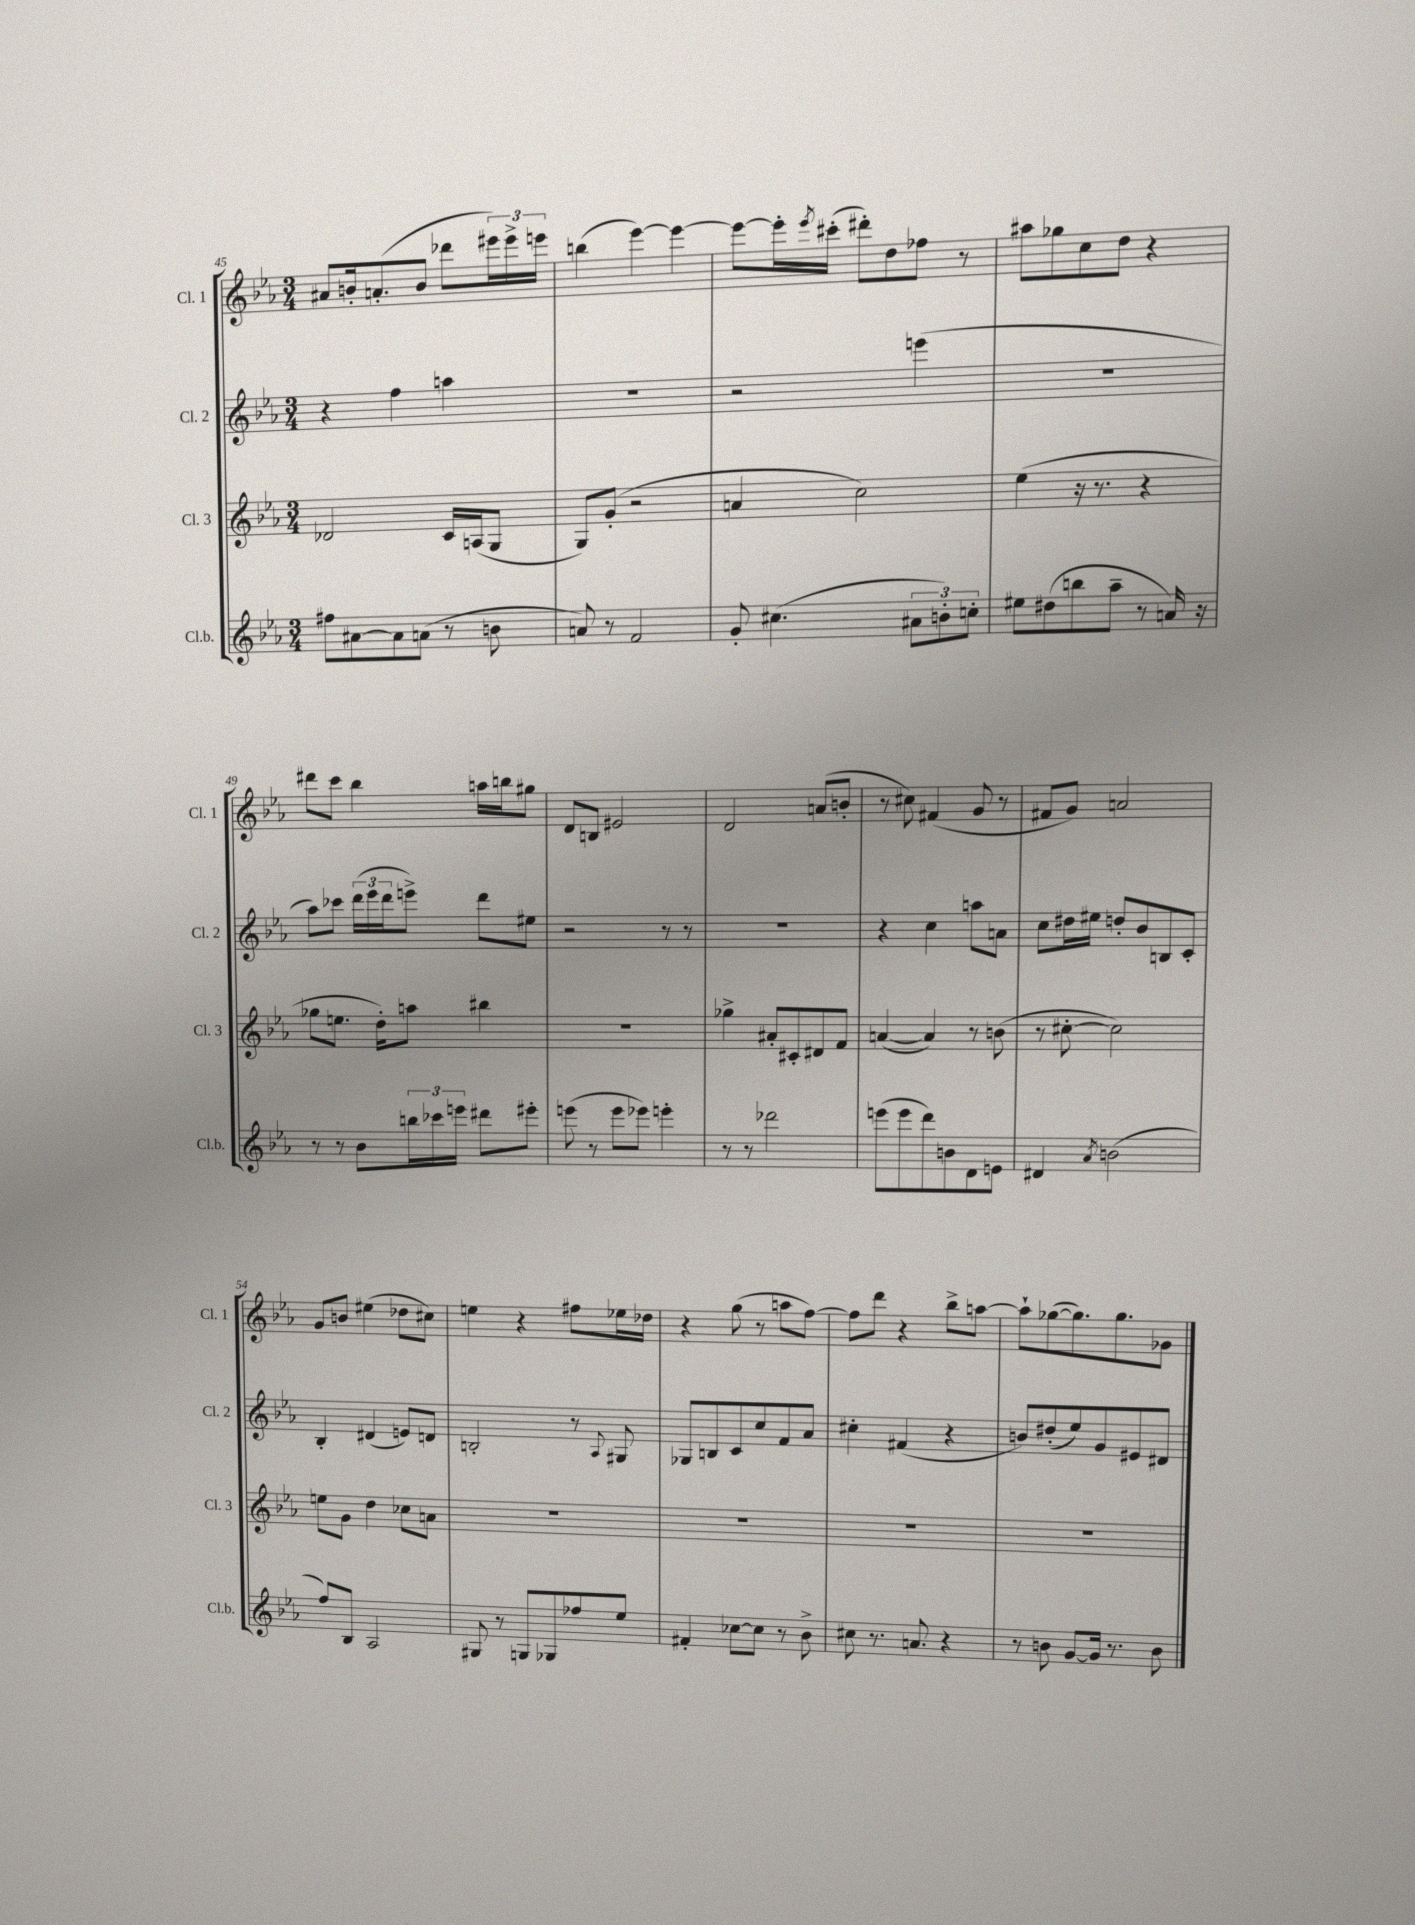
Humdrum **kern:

**kern	**kern	**kern	**kern
*staff4	*staff3	*staff2	*staff1
*clefG2	*clefG2	*clefG2	*clefG2
*k[b-e-a-]	*k[b-e-a-]	*k[b-e-a-]	*k[b-e-a-]
*M3/4	*M3/4	*M3/4	*M3/4
8ff#	2d-	4r	8a#
[8a#	.	.	16b'
.	.	.	(8.a'
8a#]	.	4ff	.
(8a	.	.	8b
8r	16c	4aa	8ddd-
.	(16A	.	.
8b	8G	.	24eee#)
.	.	.	24eee#^
.	.	.	24eee
=	=	=	=
8a)	8G)	2.r	(4bb
8r	(8g'	.	.
2f	2r	.	[4eee-)
.	.	.	4eee-_
=	=	=	=
8g'	4a	2r	8eee-_
(4.cc#	.	.	16eee-']
.	.	.	8qeee-
.	.	.	(16ccc#'
.	2cc)	.	8ddd#')
.	.	.	8dd
12a#	.	(4eee	8ff-
12b')	.	.	.
.	.	.	8r
12cc'	.	.	.
=	=	=	=
8ee#	(4ee-	2.r	8aa#
(8dd#	.	.	8gg-
8bb	16r	.	8cc
.	8.r	.	.
8aa-~	.	.	8dd
8r	4r	.	4r
16a)	.	.	.
16r	.	.	.
=	=	=	=
8r	8gg-	8aa-)	8ddd#
8r	8.ee	8ccc-	8ccc
8b-	.	(24ddd	4bb-
.	.	24eee-	.
.	16dd')	.	.
.	.	24ddd	.
24bb	8aa	8eee^)	.
24ccc-	.	.	.
24eee	.	.	.
8ddd#	4bb#	8ddd	16aa
.	.	.	16bb
8eee#'	.	8ee#	8gg#
=	=	=	=
(8eee	2.r	2r	8d
8r	.	.	8B
8eee	.	.	2e#
8eee-)	.	.	.
4eee'	.	8r	.
.	.	8r	.
=	=	=	=
8r	4gg-^	2.r	2d
8r	.	.	.
2ddd-	8a#'	.	.
.	8c#'	.	.
.	8d#	.	(8a
.	8f	.	8b'
=	=	=	=
(8eee	([4a	4r	8r
8eee	.	.	8cc#)
8ddd)	4a])	4cc	(4f#
8b	.	.	.
8d	8r	8aa	8g
8e	(8b	8a	8r
=	=	=	=
4d#	8r	8cc	8f#
.	[8cc#'	16dd#	8g)
.	.	16ee#	.
8qa-	.	.	.
(2b	2cc#])	8dd'	2a
.	.	8b-	.
.	.	8B	.
.	.	8c'	.
=	=	=	=
8ff)	8ee	4B-'	8g
8B-	8g	.	8b
2A-	4dd	(4d#	(4ee#
.	8cc-	8e)	8dd-
.	8a	8d	8cc#)
=	=	=	=
8G#	2.r	2B'	4ee
8r	.	.	.
8G	.	.	4r
8G-	.	.	.
8ff-	.	8r	8ff#
.	.	8qqA-	.
8ee-	.	8G#	16ee-
.	.	.	16dd-
=	=	=	=
4f#'	2.r	8G-	4r
.	.	8B	.
[8cc-	.	8c	(8gg
8cc-]	.	8cc	8r
8r	.	8f	8aa
8b-^	.	8a-	[8ff)
=	=	=	=
8cc#	2.r	4cc#'	8ff]
8.r	.	.	8ddd
.	.	(4f#	4r
8.a	.	.	.
4r	.	4r	8bb-^
.	.	.	[8aa
=	=	=	=
8r	2.r	8b)	8aa`]
8b	.	(8dd#'	([8gg-
[8g	.	8ee-)	8.gg-])
16g]	.	8g	.
8.r	.	.	8.gg-
.	.	8e#	.
8b	.	8d#	8g-
==	==	==	==
*-	*-	*-	*-
